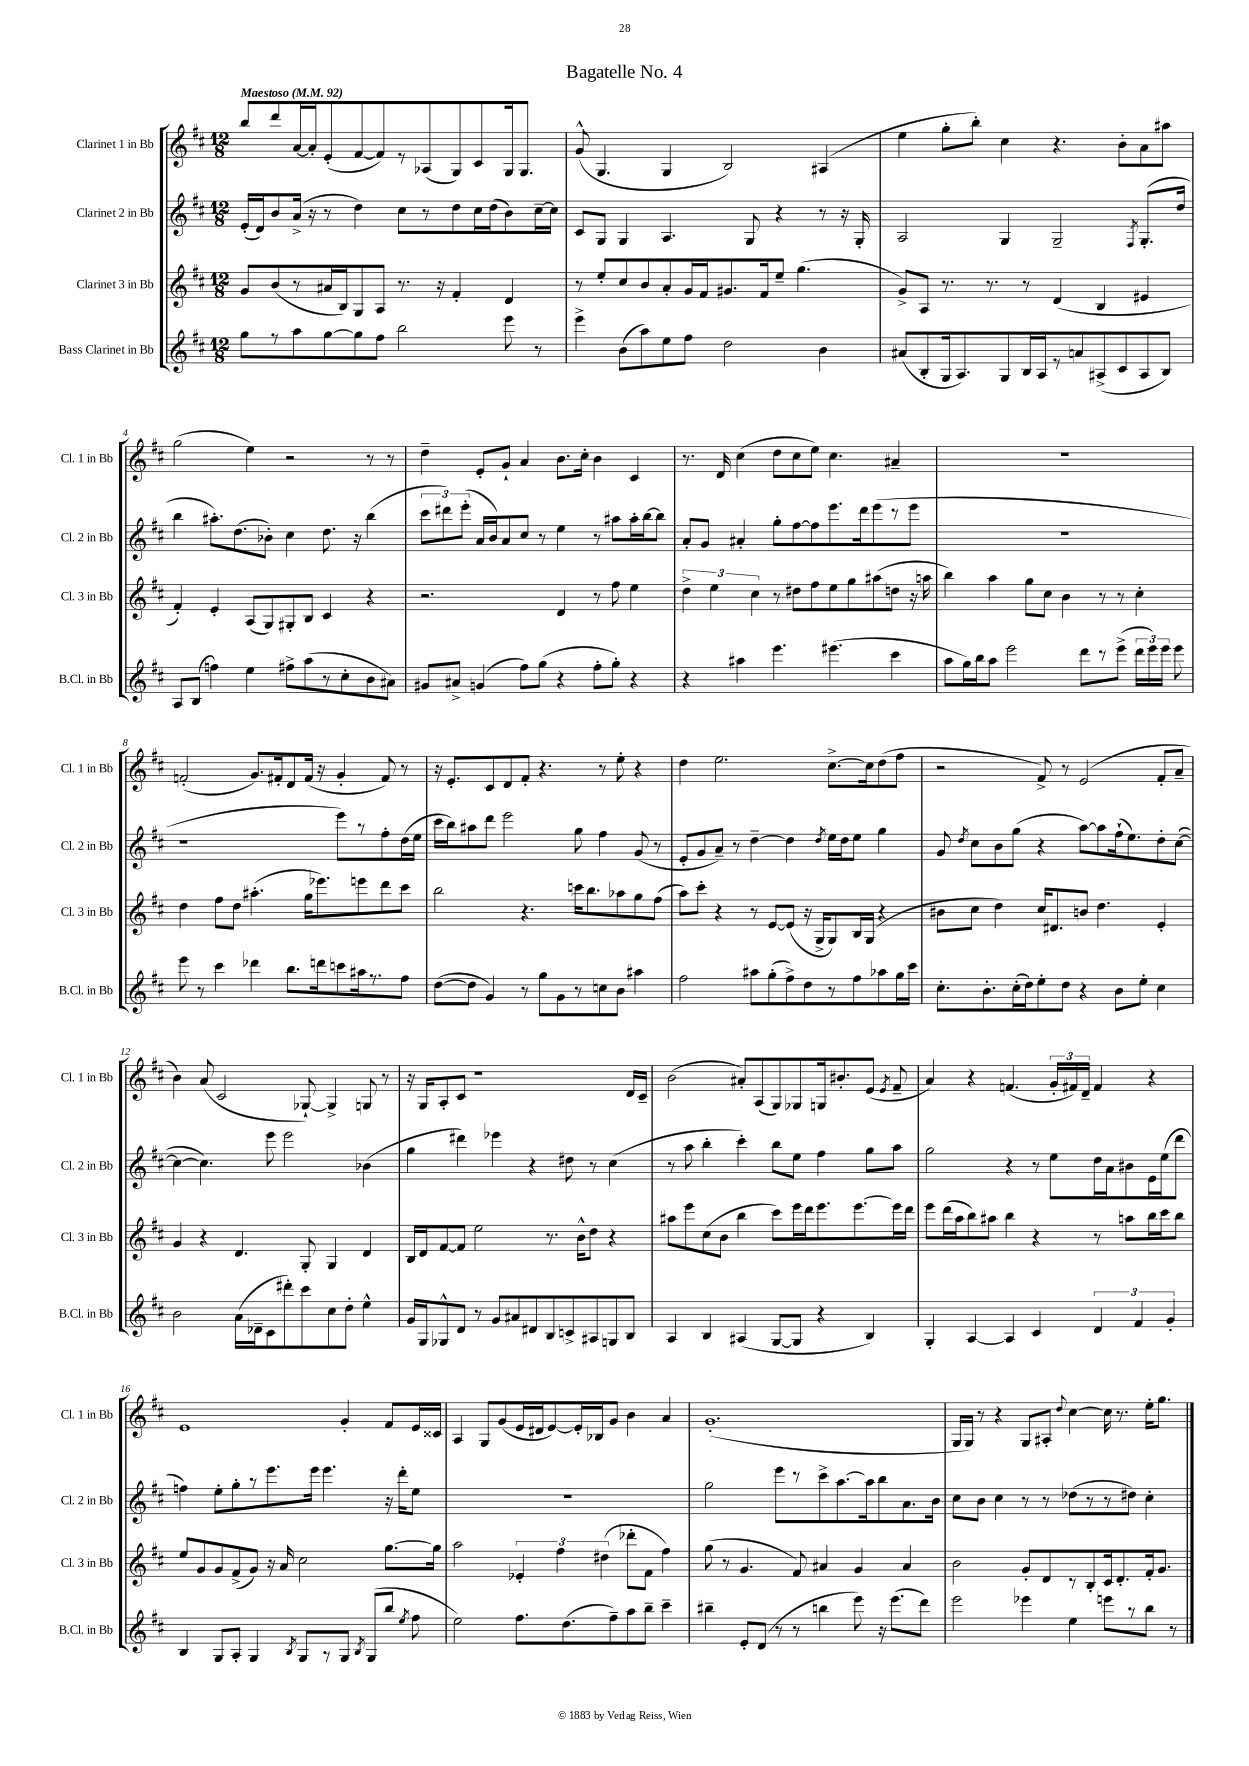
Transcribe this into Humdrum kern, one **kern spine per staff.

**kern	**kern	**kern	**kern
*part4	*part3	*part2	*part1
*staff4	*staff3	*staff2	*staff1
*I"Bass Clarinet in Bb	*I"Clarinet 3 in Bb	*I"Clarinet 2 in Bb	*I"Clarinet 1 in Bb
*I'B.Cl. in Bb	*I'Cl. 3 in Bb	*I'Cl. 2 in Bb	*I'Cl. 1 in Bb
*clefG2	*clefG2	*clefG2	*clefG2
*k[f#c#]	*k[f#c#]	*k[f#c#]	*k[f#c#]
*M12/8	*M12/8	*M12/8	*M12/8
*MM92	*MM92	*MM92	*MM92
=1	=1	=1	=1
!	!	!	!LO:TX:a:B:t=Maestoso
8gg\L	8g/L	(16e'/LL	8bb/L
.	.	16d/J)	.
8r	(8b/	8b/	8ddd/
8aa\	8r	(16a^/Jk	[16a/L
.	.	16r	16a'/J]
[8gg\	16a#X/L	8r	(8e'/
.	16B/J)	.	.
8gg\]	8G/	4dd\)	[8f#/
8ff#\J	8A/J	.	8f#/])
2bb\	8.r	8cc#\L	8r
.	.	8r	(8A-X/
.	16r	.	.
.	4f#'/	8dd\	8G/)
.	.	16cc#\L	8c#/
.	.	(16dd\J	.
8eee\	4d/	8b\)	16G/k
.	.	.	8.G/J
8r	.	[16cc#~\L	.
.	.	16cc#\JJ]	.
=2	=2	=2	=2
4eee^\	8r	8c#/L	(8g^^/
.	8ee'/L	8G/J	4.G/
(8b\L	8cc#/	4G/	.
8aa\)	8b/	.	.
8ee\	8a'/	4.A/	4G/
8ff#\J	16g/L	.	.
.	16f#/J	.	.
2dd\	8.g#X/	.	2B/)
.	.	8G/	.
.	16f#/k	.	.
.	8ee~/J	4r	.
.	(4.gg\	.	.
4b\	.	8r	(4A#X/
.	.	16r	.
.	.	16G'/	.
=3	=3	=3	=3
(8a#X/L	8g^/L)	2A/	4ee\
8B'/	8A/J	.	.
16G/k	8.r	.	8gg'\L
8.A/)	.	.	.
.	.	.	8bb'\J)
.	8.r	.	.
8G/	.	4G/	4cc#\
16B/L	8r	.	.
16A/J	.	.	.
8r	(4d/	2G~/	4.r
8an/	.	.	.
(8A#X^/	4B/	.	.
8c#/	.	.	8b'\L
.	.	8qF#/	.
8A#/	4e#X/	(8.G'/L	8a\
8B/J)	.	.	8aa#X\J
.	.	16dd/Jk	.
!!LO:LB:g=z
=4	=4	=4	=4
8A/L	4f#'/)	4bb\	(2gg\
(8B/J	.	.	.
4ffn\)	4e'/	8.aa#X'\L)	.
.	.	(8.dd\	.
4ee\	(8A/L	.	4ee\)
.	8G/)	8b-X'\J)	.
8ff#X^\L	8G#X'/	4cc#\	2r
(8aa\	8B/J	.	.
8r	4c#/	8.dd\	.
8cc#'\	.	.	.
.	.	16r	.
8b\	4r	(4bb\	8r
8a#X\J)	.	.	8r
=5	=5	=5	=5
8g#X/L	2.r	12ccc#\L	4dd~\
.	.	12ddd#X\)	.
8a#X^/J	.	.	.
.	.	(12eee'\J	.
(4gn/	.	16a/LL	8e'/L
.	.	16b/J)	.
.	.	8a/	8g`/J
8ff#\L)	.	8cc#/J	4a/
(8gg\J	.	8r	.
4r	4d/	4ee\	8.b\L
.	.	.	16cc#'\Jk
8ff#'\L	8r	8r	4b\
8gg'\J)	8ff#\	8aa#X\L	.
4r	4ee\	16aa#'\L	4c#/
.	.	[16bb\J	.
.	.	8bb\J]	.
=6	=6	=6	=6
4r	6dd^\	8a'/L	8.r
.	.	8g/J	.
.	6ee\	.	.
.	.	.	16d/
4aa#X\	.	4a#X'/	(4cc#\
.	6cc#\	.	.
4.eee\	8r	8gg'\L	8dd\L
.	8dd#X\L	[8ff#\	8cc#\
.	8ff#\	8ff#\]	8ee\J)
(4.eee#X\	8ee\	8.eee\	4.cc#\
.	8gg\	.	.
.	.	16ddd\k	.
.	(8aa#X\	(8eee\	.
4ccc#\	8ddn\J	8r	4a#X~/
.	16r	8eee\J	.
.	16aan\	.	.
=7	=7	=7	=7
8aa\L	4bb\)	1.r	1.r
16gg\L)	.	.	.
16bb\J	.	.	.
8aa\J	4aa\	.	.
2eee\	.	.	.
.	8gg\L	.	.
.	8cc#\J	.	.
.	4b\	.	.
8ddd\L	.	.	.
8r	8r	.	.
(8eee^\J	8r	.	.
24ddd\LL	4cc#'\	.	.
24eee\)	.	.	.
24eee\JJ	.	.	.
8eee\	.	.	.
!!LO:LB:g=z
=8	=8	=8	=8
8eee\	4dd\	1r	(2fn'/
8r	.	.	.
4ccc#\	8ff#\L	.	.
.	8dd\J	.	.
4ddd-X\	(4.aa#X'\	.	8.g/L)
.	.	.	16f#X'/k
8.bb\L	.	.	8d/
.	16gg\KL	.	(16f#/Jk
16dddn\k	8.eee-X\)	.	16r
8cccn\	.	8eee\L)	4g'/
16aa#X\k	8eeen\	8r	.
8.r	.	.	.
.	8ddd\	8ff#'\	8f#/)
8ff#\J	8ccc#\J	(16dd\L	8r
.	.	16ee\JJ	.
=9	=9	=9	=9
([8dd\L	2bb\	16ccc#\LL	16r
.	.	16bb\J)	8.e'/L
8dd\J]	.	8aa#X\	.
4g/)	.	8ddd\J	8c#/
.	.	2eee\	8d/
8r	4.r	.	8f#'/J
8gg\L	.	.	4.r
8g\	.	.	.
8r	16cccn\KL	8gg\	.
.	8.bb\	.	.
8ccn\	.	4ff#\	8r
8b\J	8aa-X\	.	8ee'\
4aa#X\	8gg\	(8g/	4r
.	(8ff#\J	8r	.
=10	=10	=10	=10
2ff#\	8aa\L)	8e'/L	4dd\
.	8ccc#'\J	8g/	.
.	4r	8a~/J)	2.ee\
.	.	8r	.
8aa#X\L	8r	[4dd~\	.
(8gg'\	[8e/L	.	.
8ff#^\)	(8e/J]	4dd\]	.
8dd\	16r	.	.
.	16G^/KL	.	.
.	.	8qdd/	.
8r	8G/)	16ee\LL	[8.cc#^\L
.	.	16dd\J	.
8ff#\	16B/L	8ee\J	.
.	(16G/JJ	.	16cc#\k]
8aa-X\	4r	4gg\	(8dd\
16gg\L	.	.	8ff#\J
16ccc#\JJ	.	.	.
=11	=11	=11	=11
8.cc#'\L	8b#X\L	8g/	2r
.	.	8qdd/	.
.	8cc#\J	8cc#\L	.
8.b'\	.	.	.
.	4dd\)	8b\	.
(16cc#'\L	.	(8gg\J	.
16dd\J)	.	.	.
8ee'\	16cc#/KL	4r	8f#^/)
.	8.d#X/	.	.
8dd\J	.	.	8r
4r	8bn/J	[8aa\L)	(2e/
.	4.dd\	8aa\]	.
8b\L	.	(16ff#`\k	.
.	.	8.ee\)	.
8ee'\J	.	.	.
4cc#\	4e'/	8dd'\	8f#'/L
.	.	([8cc#\J	8a~/J
!!LO:LB:g=z
=12	=12	=12	=12
2b\	4g/	4cc#\_	4b\)
.	4r	4.cc#\])	(8a/
.	.	.	2c#/
(16a\LL	4.d/	.	.
16d-X~\J	.	.	.
8c#\	.	8eee\	.
8ddd#X'\)	.	2eee\	.
8ccc#\	8G'/	.	[8G-X`/)
8cc#\	4G/	.	4G-^/]
8dd'\J	.	.	.
4ee^^\	4d/	(4b-X\	8Gn/
.	.	.	8r
=13	=13	=13	=13
16g/LL	16B/LL	4gg\	16r
16G/J	16d/J	.	16G/KL
8G-X^^/	[8f#/	.	8A'/
8d/J	8f#/J]	4ddd#X\)	8c#/J
8r	2ee\	.	1r
8g/L	.	4eee-X\	.
8a#X/	.	.	.
8d#X/	.	4r	.
8B/	8.r	.	.
8cn^/	.	8dd#X\	.
.	16b^^\KL	.	.
8A#X/	8dd\J	8r	.
8Gn/	4r	(4cc#\	.
8B/J	.	.	16d/LL
.	.	.	16c#~/JJ
=14	=14	=14	=14
4A/	8aa#X\L	8r	(2b\
.	8eee\	8aa\	.
4B/	(8cc#\	4bb'\	.
.	8b\J	.	.
(4A#X/	4bb\	4ccc#'\)	8a#X'/L)
.	.	.	(8A/
[8G/L	8ccc#\L)	8bb\L	8G/)
8G/J]	16eee\L	8ee\J	8G-X/
.	16ddd\J	.	.
4r	8.eee\	4ff#\	16Gn/k
.	.	.	8.b#X'/
.	[8.eee\	.	.
4B/)	.	8gg\L	(8e/J
.	.	.	8qe/
.	16eee\L]	8aa\J	8f#~/
.	16ddd\JJ	.	.
=15	=15	=15	=15
4G'/	8eee\L	2gg\	4a/)
.	(16ddd\L	.	.
.	16aa\J	.	.
[4A/	8bb\)	.	4r
.	8aa#X\J	.	.
4A/]	4bb\	4r	(4.fn/
4c#/	4r	8r	.
.	.	8ee\L	24g'/LL
.	.	.	24f#X/)
.	.	.	24d~/JJ
6d/	8r	16dd\L	4f#/
.	.	16a\J	.
.	8aan\L	8b#X\	.
6f#/	.	.	.
.	16bb\L	16e\L	4r
.	16ccc#\J	(16ee\J	.
6g'/	.	.	.
.	8bb\J	8ddd\J	.
!!LO:LB:g=z
=16	=16	=16	=16
4B/	8ee/L	4ffn\)	1e
.	8g/	.	.
8G/L	8g/	8ee'\L	.
8A'/J	(8f#^/	8gg'\	.
4G/	8g/J)	8r	.
.	16r	8.eee\	.
.	16a/	.	.
8qB/	.	.	.
8G/L	2cc#\	.	.
.	.	16eee\Jk	.
8r	.	4.eee\	.
8G/J	.	.	4g'/
8qB/	.	.	.
(8G/L	.	.	.
8bb/J	[8.gg\L	16r	8f#/L
.	.	16ddd'\KL	.
8qee/	.	.	.
8ff#\	.	8ee\J	16e/L
.	16gg\Jk]	.	16c##X/JJ
=17	=17	=17	=17
2ee\)	2aa\	1.r	4A/
.	.	.	8G/L
.	.	.	(8g/
8.ff#\L	6e-X'/	.	16e/L
.	.	.	16d#X/J
.	.	.	[8e/)
.	6ff#\	.	.
(8.dd\	.	.	.
.	.	.	16e'/L]
.	.	.	16B-X/J
.	(6dd#X\	.	.
8ff#~\)	.	.	8g/J
8aa\	8ddd-X'\L	.	4b\
8bb~\J	8f#\J	.	.
4ccc#~\	4ff#\)	.	4a/
=18	=18	=18	=18
4bb#X~\	(8gg\	2gg\	(1.g'
.	8r	.	.
8e'/L	4.g/	.	.
(8d/J	.	.	.
8r	.	8eee\L	.
8r	8f#/)	8r	.
4bbn\	4a#X/	8ccc#^\	.
.	.	[8.aa\	.
8eee\)	4g/	.	.
.	.	16aa\k]	.
16r	.	8bb\	.
(8.eee\L	.	.	.
.	4a#/	8.a\	.
8ddd\J)	.	.	.
.	.	16b\Jk	.
=19	=19	=19	=19
2eee\	2b\	8cc#\L	16G/LL
.	.	.	16G/JJ)
.	.	8b\J	8r
.	.	4cc#\	4r
4eee-X\	8g'/L	8r	8G/L
.	8d/	8r	8A#X'/J
.	.	.	8qqdd/
4ee\	8r	(8dd-X\L	[4cc#\
.	8B'/	8r	.
8eeen\L	16c#/k	8r	16cc#\]
.	8.d'/	.	8.r
8r	.	8dd#X\J)	.
8bb\J	16f#'/k	4cc#'\	16ee'\KL
.	8.g/J	.	8.gg\J
8r	.	.	.
==	==	==	==
*-	*-	*-	*-
